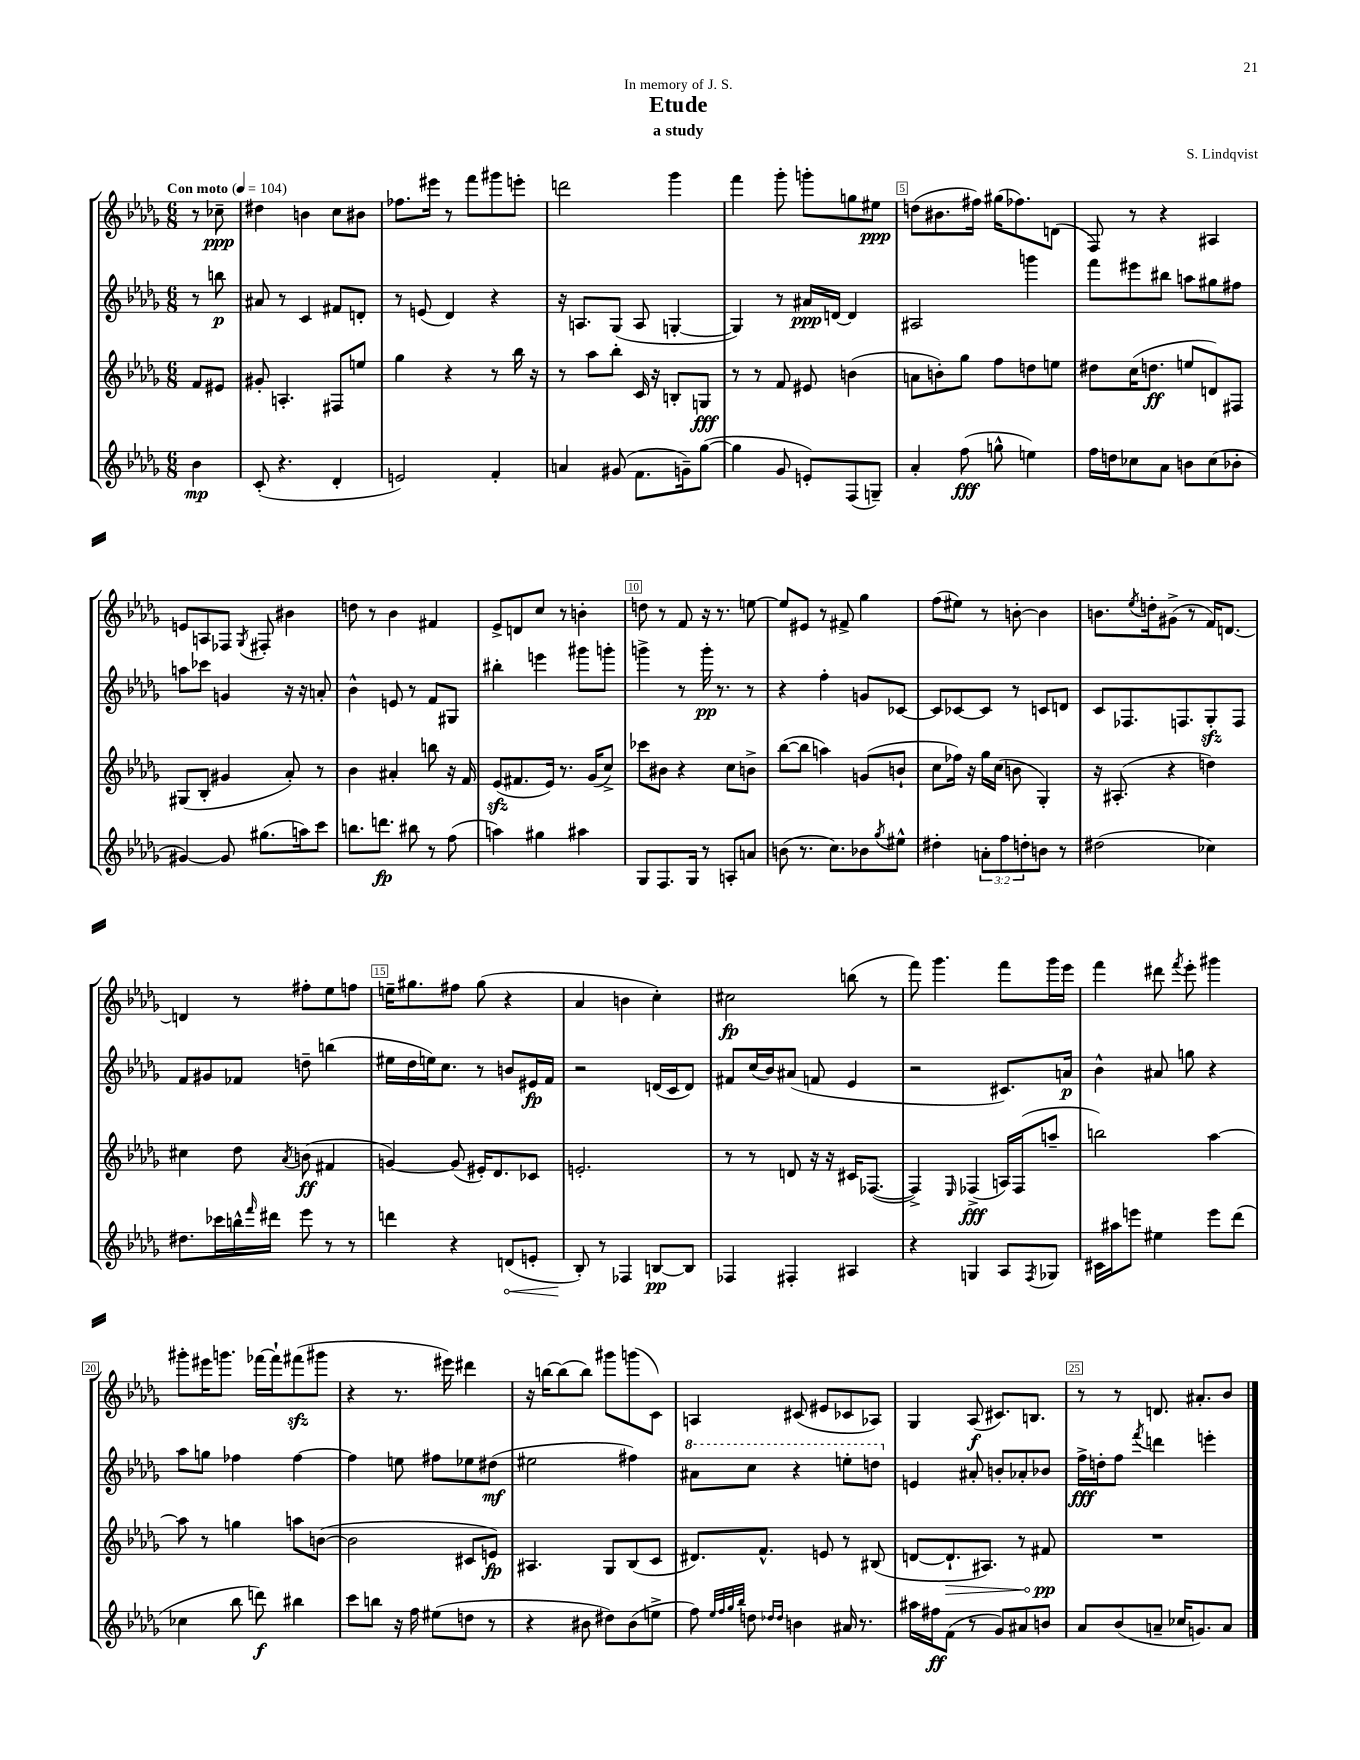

**kern	**dynam	**kern	**dynam	**kern	**dynam	**kern	**dynam
*part4	*part4	*part3	*part3	*part2	*part2	*part1	*part1
*staff4	*staff4	*staff3	*staff3	*staff2	*staff2	*staff1	*staff1
*clefG2	*	*clefG2	*	*clefG2	*	*clefG2	*
*k[b-e-a-d-g-]	*	*k[b-e-a-d-g-]	*	*k[b-e-a-d-g-]	*	*k[b-e-a-d-g-]	*
*M6/8	*	*M6/8	*	*M6/8	*	*M6/8	*
*MM104	*	*MM104	*	*MM104	*	*MM104	*
=	=	=	=	=	=	=	=
!	!	!	!	!	!	!LO:TX:a:B:t=Con moto	!
4b-\	mp	8f/L	.	8r	.	8r	.
.	.	8e#X/J	.	8bbn\	p	8cc-X~\	ppp
=1	=1	=1	=1	=1	=1	=1	=1
(8c'/	.	8g#X'/	.	8a#X/	.	4dd#X\	.
4.r	.	4.An'/	.	8r	.	.	.
.	.	.	.	4c/	.	4bn\	.
4d-'/	.	8F#X/L	.	8f#X/L	.	8cc\L	.
.	.	8een/J	.	8dn'/J	.	8b#X\J	.
=2	=2	=2	=2	=2	=2	=2	=2
2en/)	.	4gg-\	.	8r	.	8.ff-X\L	.
.	.	.	.	(8en/	.	.	.
.	.	.	.	.	.	16eee#X\Jk	.
.	.	4r	.	4d-/)	.	8r	.
.	.	.	.	.	.	8fff\L	.
4f'/	.	8r	.	4r	.	8ggg#X\	.
.	.	16bb-\	.	.	.	8eeen'\J	.
.	.	16r	.	.	.	.	.
=3	=3	=3	=3	=3	=3	=3	=3
4an/	.	8r	.	16r	.	2dddn\	.
.	.	.	.	8.An/L	.	.	.
.	.	8aa-\L	.	.	.	.	.
(8g#X/	.	8bb-'\J	.	(8G-/J	.	.	.
8.f\L	.	16c/	.	8A/	.	.	.
.	.	16r	.	.	.	.	.
.	.	8Bn'/L	.	[4Gn'/	.	4ggg-\	.
16gn~\k)	.	.	.	.	.	.	.
([8gg-\J	.	8Gn/J	fff	.	.	.	.
=4	=4	=4	=4	=4	=4	=4	=4
4gg-\]	.	8r	.	4G/])	.	4fff\	.
.	.	8r	.	.	.	.	.
8g-/	.	8f/	.	8r	.	8ggg-'\	.
8en'/L)	.	8e#X/	.	16a#X/LL	ppp	8gggn'\L	.
.	.	.	.	[16dn/JJ	.	.	.
(8F/	.	(4bn\	.	4d/]	.	8ggn\	.
8Gn~/J)	.	.	.	.	.	8ee#X\J	ppp
=5	=5	=5	=5	=5	=5	=5	=5
4a-'/	.	8an\L	.	2A#X/	.	(8ddn\L	.
.	.	8bn'\)	.	.	.	8.b#X\	.
(8ff\	fff	8gg-\J	.	.	.	.	.
.	.	.	.	.	.	16ff#X\Jk)	.
8ggn^^\	.	8ff\L	.	.	.	(16gg#X\KL	.
.	.	.	.	.	.	8.ff-X\)	.
4een\)	.	8ddn\	.	4gggn\	.	.	.
.	.	8een\J	.	.	.	(8dn\J	.
=6	=6	=6	=6	=6	=6	=6	=6
16ff\LL	.	8dd#X\L	.	8fff\L	.	8F/)	.
16ddn\J	.	.	.	.	.	.	.
8cc-X\	.	(16cc\K	.	8eee#X\	.	8r	.
.	.	8.ddn\J	ff	.	.	.	.
8a-\J	.	.	.	8bb#X\J	.	4r	.
8bn\L	.	8een/L	.	8aan\L	.	.	.
(8cc-\	.	8dn/)	.	8gg#X\	.	4A#X/	.
8b-X'\J	.	8F#X/J	.	8ff#X\J	.	.	.
!!LO:LB:g=z
=7	=7	=7	=7	=7	=7	=7	=7
[4g#X/)	.	(8G#X/L	.	8aan\L	.	8en/L	.
.	.	8B-'/J	.	8ccc-X\J	.	8An/	.
8g#/]	.	4g#X/	.	4gn/	.	8F-X/J	.
.	.	.	.	.	.	8qG-/	.
(8.gg#X\L	.	.	.	.	.	8F#X'/	.
.	.	8a-'/)	.	16r	.	4b#X\	.
16aan\k)	.	.	.	16r	.	.	.
8ccc\J	.	8r	.	8an'/	.	.	.
=8	=8	=8	=8	=8	=8	=8	=8
8.bbn\L	.	4b-\	.	4b-^^\	.	8ddn\	.
.	.	.	.	.	.	8r	.
8.dddn\J	fp	.	.	.	.	.	.
.	.	4a#X'/	.	8en/	.	4b-\	.
8bb#X\	.	.	.	8r	.	.	.
8r	.	8bbn\	.	8f/L	.	4f#X/	.
(8ff\	.	16r	.	8G#X/J	.	.	.
.	.	16f/	.	.	.	.	.
=9	=9	=9	=9	=9	=9	=9	=9
4aan\)	.	(8e-zz/L	.	4bb#X'\	.	8e-^/L	.
.	.	8.f#X/	.	.	.	8dn/	.
4gg#X\	.	.	.	4eeen\	.	8cc/J	.
.	.	16e-/Jk)	.	.	.	.	.
.	.	8.r	.	.	.	8r	.
4aa#X\	.	.	.	8ggg#X\L	.	4bn'\	.
.	.	(16g-/KL	.	.	.	.	.
.	.	8cc^/J)	.	8gggn'\J	.	.	.
=10	=10	=10	=10	=10	=10	=10	=10
8G-/L	.	8ccc-X\L	.	4gggn^\	.	8ddn\	.
8.F/	.	8b#X\J	.	.	.	8r	.
.	.	4r	.	8r	.	8f/	.
16G-/Jk	.	.	.	.	.	.	.
8r	.	.	.	16ggg'\	pp	16r	.
.	.	.	.	8.r	.	8.r	.
8An'/L	.	8cc\L	.	.	.	.	.
8an/J	.	8bn^\J	.	8r	.	[8een\	.
=11	=11	=11	=11	=11	=11	=11	=11
(8bn\	.	([8bb-\L	.	4r	.	8ee/L]	.
8.r	.	8bb-\J]	.	.	.	8e#X/J	.
.	.	4aan\)	.	4ff'\	.	8r	.
8.cc\L)	.	.	.	.	.	.	.
.	.	.	.	.	.	8f#X^/	.
8b-X\	.	(8gn/L	.	8gn/L	.	4gg-\	.
8qgg-/	.	.	.	.	.	.	.
8ee#X^^\J	.	8bn`/J	.	[8c-X/J	.	.	.
=12	=12	=12	=12	=12	=12	=12	=12
4dd#X'\	.	8cc\L	.	8c-/L]	.	(8ff\L	.
.	.	16ff-X\Jk)	.	[8c-X/	.	8ee#X\J)	.
.	.	16r	.	.	.	.	.
12an'\L	.	16gg-\LL	.	8c-/J]	.	8r	.
.	.	(16cc\JJ	.	.	.	.	.
12ff\	.	.	.	.	.	.	.
.	.	8bn\	.	8r	.	[8bn'\	.
12ddn'\	.	.	.	.	.	.	.
8bn\J	.	4G-'/)	.	8cn/L	.	4b\]	.
8r	.	.	.	8dn/J	.	.	.
=13	=13	=13	=13	=13	=13	=13	=13
(2dd#X\	.	16r	.	8c/L	.	8.bn\L	.
.	.	(8.A#X'/	.	.	.	.	.
.	.	.	.	8.F-X/	.	.	.
.	.	.	.	.	.	8qee-/	.
.	.	.	.	.	.	16ddn'\k	.
.	.	4r	.	.	.	(8g#X^\J	.
.	.	.	.	8.Fn/	.	.	.
.	.	.	.	.	.	8r	.
4cc-X\)	.	4ddn\)	.	8G-zz'/	.	16f/KL)	.
.	.	.	.	.	.	[8.dn/J	.
.	.	.	.	8F/J	.	.	.
!!LO:LB:g=z
=14	=14	=14	=14	=14	=14	=14	=14
8.dd#X\L	.	4cc#X\	.	8f/L	.	4dn/]	.
.	.	.	.	8g#X/	.	.	.
16ccc-X\L	.	.	.	.	.	.	.
16bbn^^\	.	8dd-\	.	8f-X/J	.	8r	.
16qqfff/	.	.	.	.	.	.	.
16ddd#X\JJ	.	.	.	.	.	.	.
.	.	8qa-/	.	.	.	.	.
8eee-\	.	(8bn\	ff	8ddn~\	.	8ff#X'\L	.
8r	.	4f#X/	.	(4bbn\	.	8ee-\	.
8r	.	.	.	.	.	8ffn\J	.
=15	=15	=15	=15	=15	=15	=15	=15
4dddn\	.	[4gn/)	.	16ee#X\LL	.	16een~\KL	.
.	.	.	.	16dd-\	.	8.gg#X\	.
.	.	.	.	16een\J)	.	.	.
.	.	.	.	8.cc\J	.	.	.
4r	.	(8g/]	.	.	.	8ff#X\J	.
.	.	16e#X'/KL)	.	8r	.	(8gg#\	.
.	.	8.d-/	.	.	.	.	.
!	!LO:HP:b	!	!	!	!	!	!
(8dn/L	<	.	.	8bn/L	.	4r	.
8en'/J	.	8c-X/J	.	16e#X/L	fp	.	.
.	.	.	.	16f/JJ	.	.	.
=16	=16	=16	=16	=16	=16	=16	=16
8B-'/)	.	2.en'/	.	2r	.	4a-/	.
8r	[	.	.	.	.	.	.
4F-X/	.	.	.	.	.	4bn\	.
[8Bn/L	pp	.	.	(16dn/LL	.	4cc'\)	.
.	.	.	.	16c/J	.	.	.
8B/J]	.	.	.	8d/J)	.	.	.
=17	=17	=17	=17	=17	=17	=17	=17
4F-X/	.	8r	.	8f#X/L	.	2cc#X\	fp
.	.	8r	.	(16cc/L	.	.	.
.	.	.	.	16b-/J)	.	.	.
4F#X'/	.	8dn/	.	(8a#X/J	.	.	.
.	.	16r	.	8fn/	.	.	.
.	.	16r	.	.	.	.	.
4A#X/	.	16c#X/KL	.	4e-/	.	(8bbn\	.
.	.	([8.F-X/J	.	.	.	.	.
.	.	.	.	.	.	8r	.
=18	=18	=18	=18	=18	=18	=18	=18
4r	.	4F-^/])	.	2r	.	8fff\)	.
.	.	.	.	.	.	4.ggg-\	.
.	.	16qqE-/	.	.	.	.	.
4Gn/	.	(4F-X^/	fff	.	.	.	.
8A-/L	.	16An/LL)	.	8.c#X/L)	.	8fff\L	.
.	.	(16F-/J	.	.	.	.	.
8qF/	.	.	.	.	.	.	.
8G-X/J	.	8aan~/J	.	.	.	16ggg-\L	.
.	.	.	.	16an/Jk	p	16eee-\JJ	.
=19	=19	=19	=19	=19	=19	=19	=19
16c#X\LL	.	2bbn\)	.	4b-^^\	.	4fff\	.
16aa#X\J	.	.	.	.	.	.	.
8eeen\J	.	.	.	.	.	.	.
4ee#X\	.	.	.	8a#X/	.	8ddd#X\	.
.	.	.	.	.	.	8qfff/	.
.	.	.	.	8ggn\	.	8eee-'\	.
8eee\L	.	[4aa-\	.	4r	.	4ggg#X\	.
(8ddd-\J	.	.	.	.	.	.	.
!!LO:LB:g=z
=20	=20	=20	=20	=20	=20	=20	=20
4cc-X\	.	8aa-\]	.	8aa-\L	.	8ggg#X'\L	.
.	.	8r	.	8ggn\J	.	16eee#X\K	.
.	.	.	.	.	.	8.gggn\J	.
8bb-\	.	4ggn\	.	4ff-X\	.	.	.
8dddn\)	f	.	.	.	.	[16fff-X\LL	.
.	.	.	.	.	.	16fff-`\J]	.
4bb#X\	.	8aan\L	.	[4ff-\	.	(8fff#Xzz\	.
.	.	([8bn\J	.	.	.	8ggg#X\J	.
=21	=21	=21	=21	=21	=21	=21	=21
8ccc\L	.	2b\]	.	4ff-\]	.	4r	.
8bbn\J	.	.	.	.	.	.	.
16r	.	.	.	8een\	.	8.r	.
16ff\	.	.	.	.	.	.	.
(8ee#X\L	.	.	.	8ff#X\L	.	.	.
.	.	.	.	.	.	16eee#X\)	.
8ddn\J	.	8c#X/L	.	8ee-X\	.	4ddd#X\	.
8r	.	8en/J)	fp	(8dd#X\J	mf	.	.
=22	=22	=22	=22	=22	=22	=22	=22
4r	.	4.A#X/	.	2ee#X\	.	16r	.
.	.	.	.	.	.	[16bbn\KL	.
.	.	.	.	.	.	(8bb\]	.
8b#X\	.	.	.	.	.	8bb\J)	.
8dd#X\L)	.	8G-/L	.	.	.	8ggg#X\L	.
(8b#\	.	(8B-/	.	4ff#X\)	.	(8gggn\	.
8een^\J	.	8c/J	.	.	.	8c\J)	.
=23	=23	=23	=23	=23	=23	=23	=23
*	*	*	*	*8va	*	*	*
8ff\)	.	8.d#X/L)	.	8aa#X\L	.	4An/	.
32qqee-/LLL	.	.	.	.	.	.	.
32qqff/	.	.	.	.	.	.	.
32qqgg-/	.	.	.	.	.	.	.
32qqbb-/JJJ	.	.	.	.	.	.	.
8ddn\	.	.	.	8ccc\J	.	.	.
.	.	8.f^^/J	.	.	.	.	.
16qqdd-X/LL	.	.	.	.	.	.	.
16qqdd-/JJ	.	.	.	.	.	.	.
4bn\	.	.	.	4r	.	(8c#X/	.
.	.	8en/	.	.	.	8e#X/L	.
16a#X/	.	8r	.	8eeen'\L	.	8c-X/	.
8.r	.	.	.	.	.	.	.
.	.	(8B#X/	.	8dddn\J	.	8A-X/J)	.
=24	=24	=24	=24	=24	=24	=24	=24
*	*	*	*	*X8va	*	*	*
16aa#X\LL	.	[8dn/L	.	4en/	.	4G-/	.
16ff#X\J	ff	.	.	.	.	.	.
!	!	!	!LO:HP:b	!	!	!	!
(8f\J	.	8.d`/]	>	.	.	.	.
8r	.	.	.	8a#X'/	.	(8A-/	f
.	.	8.A#X/J)	.	.	.	.	.
8g-/L)	.	.	.	8bn'/L	.	8.c#X/L)	.
8a#X/	.	8r	.	8a-X'/	.	.	.
.	.	.	.	.	.	8.Bn/J	.
8bn/J	.	8f#X/	pp	8b-X/J	.	.	.
.	.	.	]	.	.	.	.
=25	=25	=25	=25	=25	=25	=25	=25
8a-/L	.	2.r	.	16ff^\LL	fff	8r	.
.	.	.	.	16ddn'\J	.	.	.
(8b-/	.	.	.	8ff\J	.	8r	.
.	.	.	.	8qfff/	.	.	.
8an~/J	.	.	.	4dddn\	.	8.dn/	.
16cc-X/KL	.	.	.	.	.	.	.
8.gn/)	.	.	.	.	.	8.a#X'/L	.
.	.	.	.	4eeen'\	.	.	.
8a/J	.	.	.	.	.	8b-/J	.
==	==	==	==	==	==	==	==
*-	*-	*-	*-	*-	*-	*-	*-
